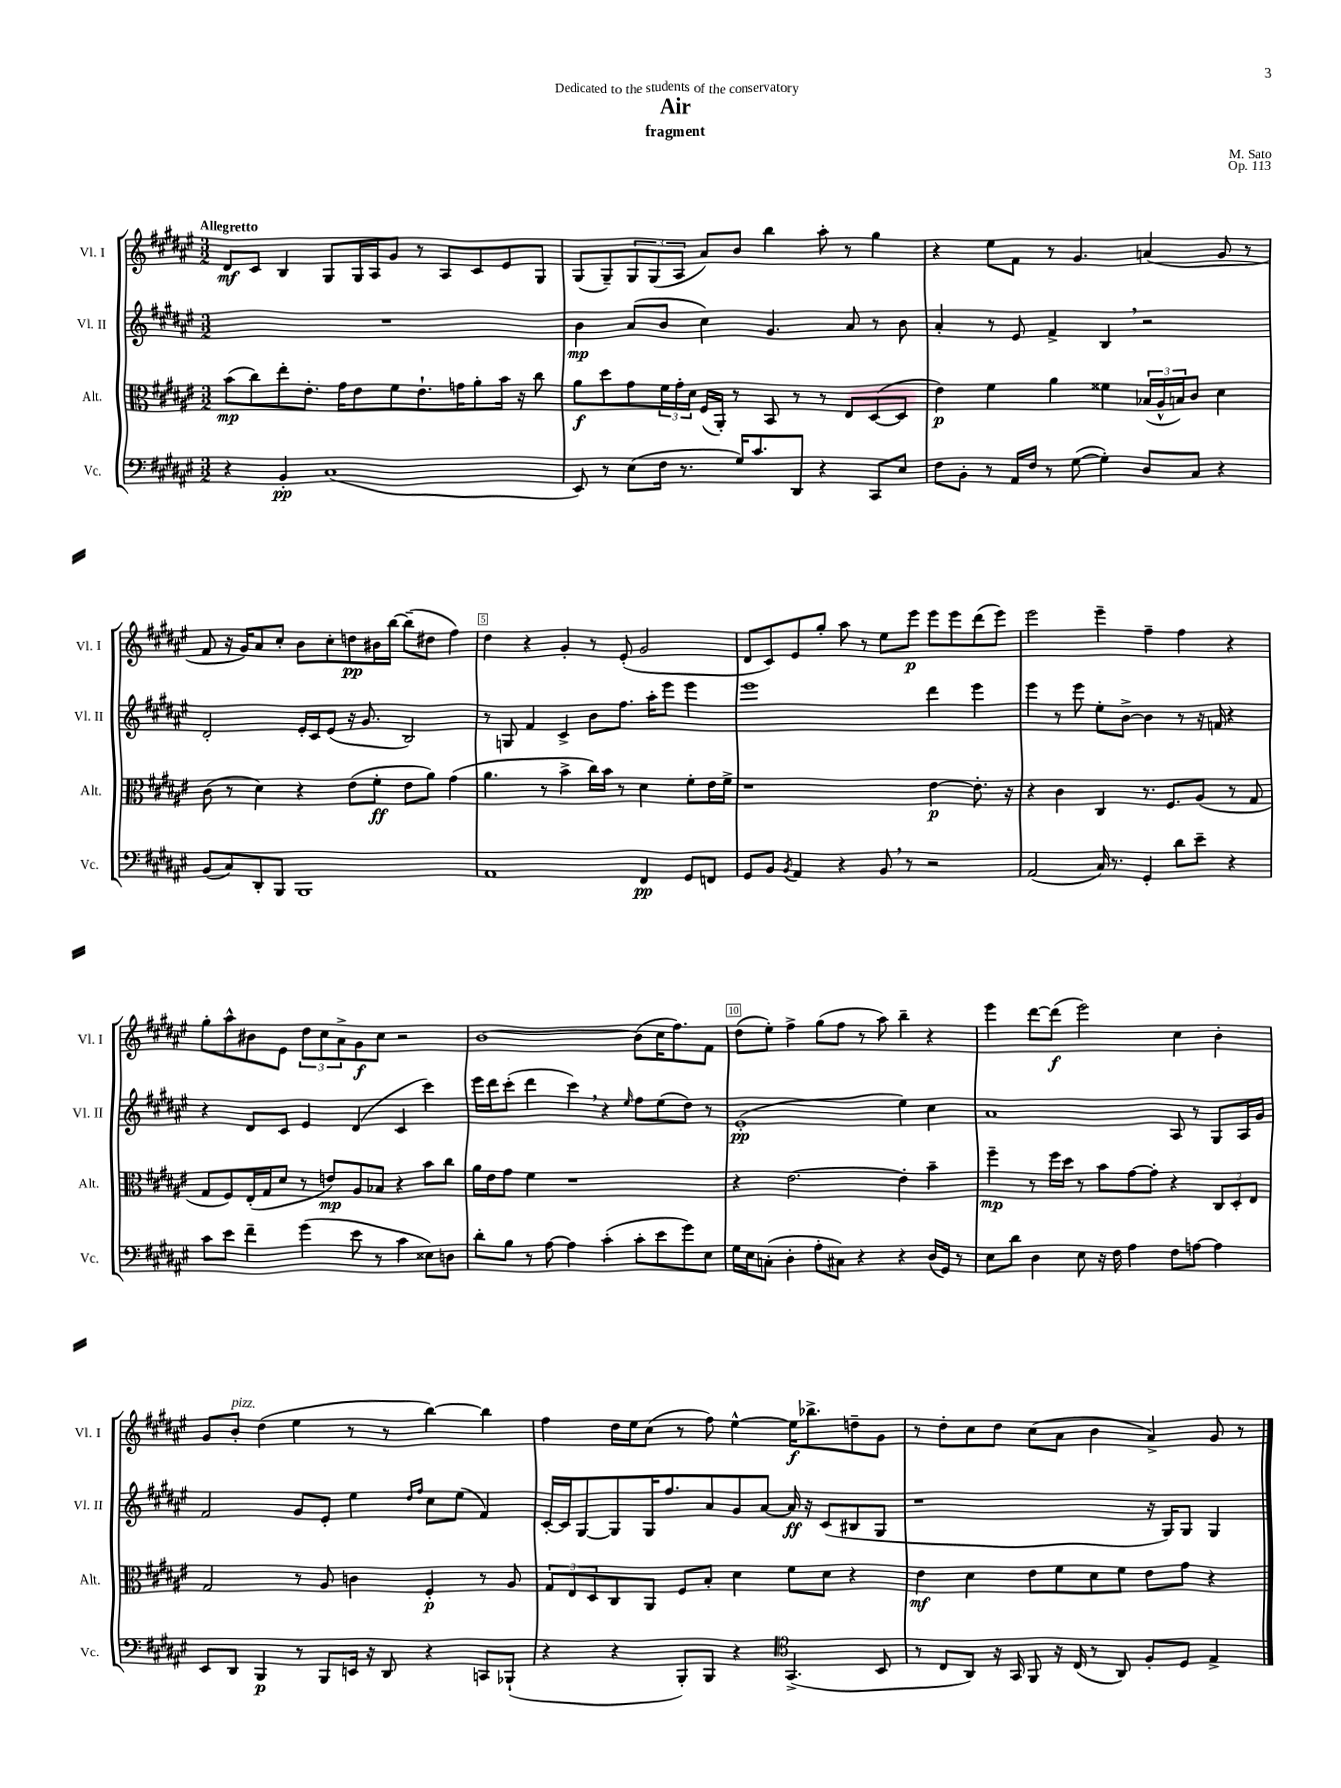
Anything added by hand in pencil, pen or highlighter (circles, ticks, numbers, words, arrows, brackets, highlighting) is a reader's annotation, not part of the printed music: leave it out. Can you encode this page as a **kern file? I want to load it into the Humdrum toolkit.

**kern	**kern	**kern	**kern
*staff4	*staff3	*staff2	*staff1
*clefF4	*clefC3	*clefG2	*clefG2
*k[f#c#g#d#a#e#]	*k[f#c#g#d#a#e#]	*k[f#c#g#d#a#e#]	*k[f#c#g#d#a#e#]
*M3/2	*M3/2	*M3/2	*M3/2
4r	(8b\L	1.r	8d#/L
.	8cc#\)	.	8c#/J
4BB'/	8ee#'\	.	4B/
.	8.e#'\J	.	.
(1C#	.	.	8G#/L
.	16g#\LK	.	.
.	8e#\	.	16G#/L
.	.	.	16A#/J
.	8f#\	.	8g#/J
.	8.e#`\	.	8r
.	.	.	8A#/L
.	16g\K	.	.
.	8a#'\	.	8c#/
.	16b\Jk	.	8e#/
.	16r	.	.
.	8cc#\	.	8G#/J
=	=	=	=
8EE#/)	8a#\L	4b\	(8G#/L
8r	8dd#\	.	8G#~/)
(8E#\L	8g#\	(8a#/L	12G#/
.	.	.	(12G#/
16F#\Jk	24f#\L	8b/J	.
.	24g#'\	.	12A#/J
8.r	.	.	.
.	24d#\JJ	.	.
.	(16F#/LL	4cc#\)	8a#/L)
.	16AA#'/JJ)	.	.
16G#/LK)	8r	.	8b/J
8.c#/	.	.	.
.	8BB/	4.g#/	4bb\
8DD#/J	8r	.	.
4r	8r	.	8aa#'\
.	8E#/L	8a#/	8r
8CC#/L	([8D#/	8r	4gg#\
8E#/J	8D#/]J	8b\	.
=	=	=	=
8F#\L	4e#\)	4a#'/	4r
8BB'\J	.	.	.
8r	4f#\	8r	8ee#\L
16AA#/LL	.	8e#/	8f#\J
16F#/JJ	.	.	.
8r	4a#\	4f#^/	8r
([8G#\	.	.	4.g#/
4G#'\])	4f##\	4B/	.
8D#/L	(24B-/LL	2r	(4a/
.	24A#^^/	.	.
.	24B/J)	.	.
8C#/J	8c#/J	.	.
4r	4d#\	.	8g#/
.	.	.	8r
=	=	=	=
(8BB/L	(8c#\	2d#'/	8f#/
8C#/)	8r	.	16r
.	.	.	16g#/LK)
8DD#'/	4d#\)	.	8a#/
8BBB/J	.	.	8cc#'/J
1BBB	4r	16e#'/LL	8b\L
.	.	16c#/J	.
.	.	(8e#/J	8cc#'\
.	(8e#\L	16r	8dd\
.	.	8.g#/	.
.	8f#'\J	.	16b#\L
.	.	.	[16bb\JJ
.	8e#\L	2B/)	(8bb~\]L
.	8a#\J)	.	8dd#\J
.	(4g#\	.	4ff#\)
=	=	=	=
1AA#	4.a#\	8r	4dd#\
.	.	8G/	.
.	.	4f#/	4r
.	8r	.	.
.	4b^\	4c#^/	4g#'/
.	16cc#\LL)	8b\L	8r
.	16b\JJ	.	.
.	8r	8.ff#\J	(8e#'/
4FF#/	4d#\	.	2g#/
.	.	16aa#'\LK	.
.	.	8eee#\J	.
8GG#/L	8f#'\L	4eee#\	.
8FF/J	16e#\L	.	.
.	16f#^\JJ	.	.
=	=	=	=
8GG#/L	1r	1eee#	8d#/L
8BB/J	.	.	8c#/)
8qBB/	.	.	.
4AA#/	.	.	8e#/
.	.	.	8gg#'/J
4r	.	.	8aa#\
.	.	.	8r
8BB/	.	.	8ee#\L
8r	.	.	8eee#\J
2r	[4e#\	4ddd#\	8eee#\L
.	.	.	8eee#\
.	8.e#'\]	4eee#\	(8ddd#\
.	.	.	8eee#\J)
.	16r	.	.
=	=	=	=
(2AA#/	4r	4eee#\	2eee#\
.	4c#\	8r	.
.	.	8eee#\	.
16C#/)	4C#/	8ee#'\L	4eee#~\
8.r	.	.	.
.	.	[8b^\J	.
4GG#'/	8.r	4b\]	4ff#~\
.	8.F#/L	.	.
8d#\L	.	8r	4ff#\
8e#~\J	(8A#/J	16r	.
.	.	16f/	.
4r	8r	4r	4r
.	8G#/	.	.
=	=	=	=
8c#\L	8G#/L	4r	8gg#'\L
8e#\J	8F#/)	.	8aa#^^\
4f#~\	(16E#'/L	8d#/L	8b#\
.	16G#/J	.	.
.	8d#/J	8c#/J	8e#\J
(4g#\	8r	4e#/	12dd#\L
.	.	.	12cc#\
.	8e/L)	.	.
.	.	.	12a#^\
8e#\	8A#/	(4d#/	8g#\
8r	8B-/J	.	8cc#\J
4c#\	4r	4c#/	2r
8E##\L)	8b\L	4ccc#\)	.
8D\J	8cc#\J	.	.
=	=	=	=
8d#'\L	16a#\LL	16eee#\LL	[1b
.	16e#\J	16ddd#\J	.
8B\J	8g#\J	(8ccc#'\J	.
8r	4f#\	4ddd#\	.
[8A#\	.	.	.
4A#\]	1r	4ccc#\)	.
(4c#'\	.	4r	.
.	.	16qqee#/	.
8c#'\L	.	8ff#\L	(8b\]L
8e#\	.	(8ee#\	16cc#\K
.	.	.	8.ff#\)
8g#\)	.	8dd#\J)	.
8E#\J	.	8r	8f#\J
=	=	=	=
16G#\LL	4r	(1e#'	(8dd#\L
16E#\J	.	.	.
(8C'\J	.	.	8ee#'\J)
4D#'\	[2.e#\	.	4ff#^\
8A#'\L	.	.	(8gg#\L
8C#\J)	.	.	8ff#\J
4r	.	.	8r
.	.	.	8aa#\)
4r	4e#'\]	4ee#\)	4bb~\
(16D#/LL	4b~\	4cc#\	4r
16GG#/JJ)	.	.	.
8r	.	.	.
=	=	=	=
8E#\L	4ff#~\	1a#	4eee#\
8d#\J	.	.	.
4D#\	8r	.	[8ddd#\L
.	16ff#\LL	.	(8ddd#\]J
.	16dd#\JJ	.	.
8E#\	8r	.	2eee#\)
16r	8b\L	.	.
16F#\	.	.	.
4A#\	[8g#\	.	.
.	8g#'\]J	.	.
8F#\L	4r	8A#/	4cc#\
[8A\J	.	8r	.
4A\]	12C#/L	8G#/L	4b'\
.	12D#'/	.	.
.	.	16A#/L	.
.	12E#/J	.	.
.	.	16g#/JJ	.
=	=	=	=
8EE#/L	2G#/	2f#/	8g#/L
8DD#/J	.	.	8b'/J
4BBB/	.	.	(4dd#\
8r	8r	8g#/L	4ee#\
8BBB/L	8A#/	8e#'/J	.
16EE/Jk	4c\	4ee#\	8r
16r	.	.	.
8DD#/	.	.	8r
.	.	16qqdd#/LL	.
.	.	16qqff#/JJ	.
4r	4F#'/	8cc#\L	[4bb\)
.	.	(8ee#\J	.
8CC/L	8r	4f#/)	4bb\]
(8BBB-`/J	8A#/	.	.
=	=	=	=
4r	12G#/L	[16c#'/LL	4ff#\
.	.	16c#/]J	.
.	12E#/	.	.
.	.	[8G#/	.
.	12D#/	.	.
4r	8C#/	8G#/]	16dd#\LL
.	.	.	16ee#\J
.	8AA#/J	16G#/K	(8cc#\J
.	.	8.ff#/	.
8BBB'/L)	8F#/L	.	8r
8BBB/J	8B'/J	8a#/	8ff#\)
4r	4d#\	8g#/	[4ee#^^\
.	.	[8a#/J	.
*clefC4	*	*	*
(4.GG#^/	8f#\L	16a#/]	16ee#\]LK
.	.	16r	8.bb-^\
.	8d#\J	(8c#/L	.
.	4r	8B#/	8dd~\
8BB/	.	8G#/J	8g#\J
=	=	=	=
8r	4e#\	1r	8r
8C#/L	.	.	8dd#'\L
8AA#/J)	4d#\	.	8cc#\
16r	.	.	8dd#\J
16GG#/	.	.	.
8FF#/	8e#\L	.	(8cc#\L
16r	8f#\	.	8a#\J
(16C#/	.	.	.
8r	8d#\	.	4b\
8AA#/)	8f#\J	.	.
8F#'/L	8e#\L	16r	4a#^/)
.	.	16G#/LK)	.
8D#/J	8g#\J	8G#/J	.
4E#^/	4r	4G#/	8g#/
.	.	.	8r
==	==	==	==
*-	*-	*-	*-
